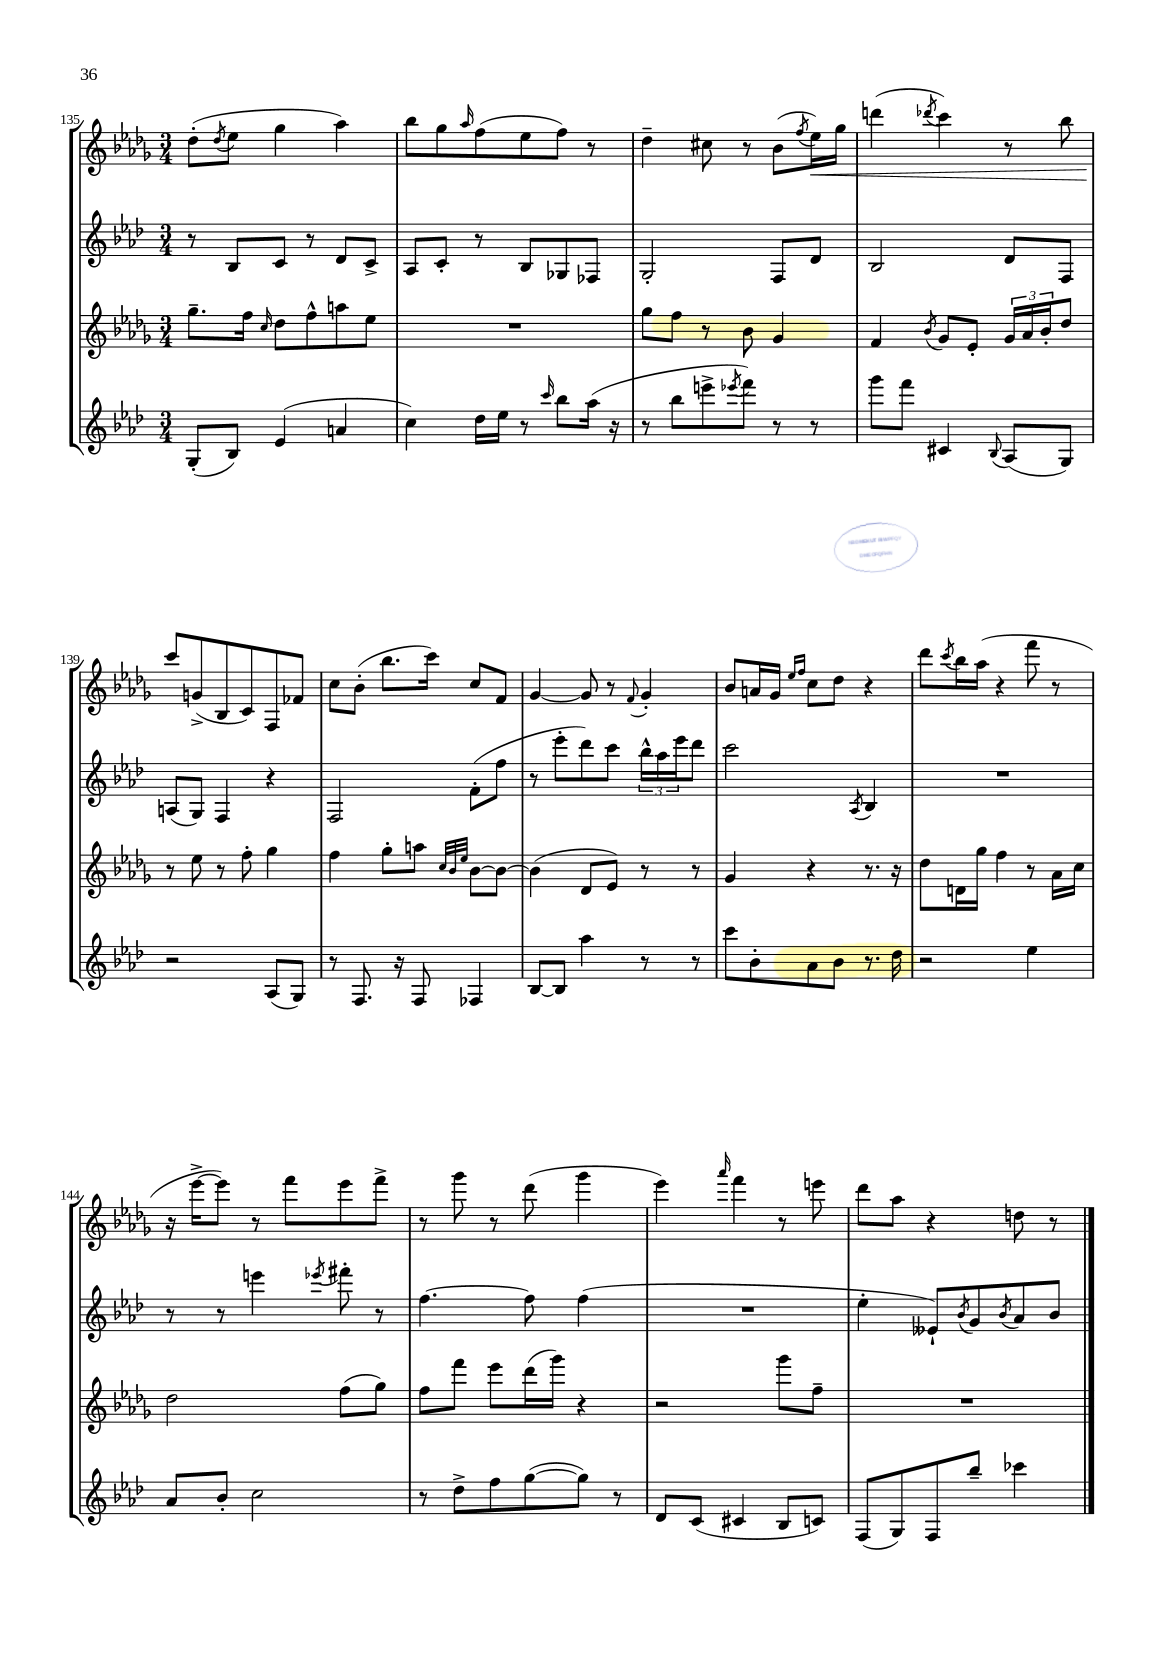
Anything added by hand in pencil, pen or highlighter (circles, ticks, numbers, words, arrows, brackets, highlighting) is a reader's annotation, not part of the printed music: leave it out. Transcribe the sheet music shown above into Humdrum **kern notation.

**kern	**kern	**kern	**kern	**dynam
*part4	*part3	*part2	*part1	*part1
*staff4	*staff3	*staff2	*staff1	*staff1
*clefG2	*clefG2	*clefG2	*clefG2	*
*k[b-e-a-d-]	*k[b-e-a-d-g-]	*k[b-e-a-d-]	*k[b-e-a-d-g-]	*
*M3/4	*M3/4	*M3/4	*M3/4	*
=135	=135	=135	=135	=135
(8G'/L	8.gg-~\L	8r	(8dd-'\L	.
.	.	.	8qdd-/	.
8B-/J)	.	8B-/L	8ee-\J	.
.	16ff\Jk	.	.	.
.	16qqcc/	.	.	.
(4e-/	8dd-\L	8c/J	4gg-\	.
.	8ff^^\	8r	.	.
4an/	8aan\	8d-/L	4aa-\)	.
.	8ee-\J	8c^/J	.	.
=136	=136	=136	=136	=136
4cc\)	2.r	8A-/L	8bb-\L	.
.	.	8c'/J	8gg-\	.
.	.	.	16qqaa-/	.
16dd-\LL	.	8r	(8ff\	.
16ee-\JJ	.	.	.	.
8r	.	8B-/L	8ee-\	.
16qqccc/	.	.	.	.
8bb-\L	.	8G-X/	8ff\J)	.
(16aa-\Jk	.	8F-X/J	8r	.
16r	.	.	.	.
=137	=137	=137	=137	=137
8r	8gg-\L	2G'/	4dd-~\	.
8bb-\L	8ff\J	.	.	.
8eeen^\	8r	.	8cc#X\	.
8qeee-X/	.	.	.	.
8fff\J)	8b-\	.	8r	.
8r	4g-/	8F/L	(8b-\L	.
.	.	.	8qff/	.
!	!	!	!	!LO:HP:b
8r	.	8d-/J	16ee-\L)	<
.	.	.	16gg-\JJ	.
=138	=138	=138	=138	=138
8ggg\L	4f/	2B-/	(4dddn\	.
8fff\J	.	.	.	.
.	8qb-/	.	8qddd-X/	.
4c#X/	8g-/L	.	4ccc\)	.
.	8e-'/J	.	.	.
8qqB-/	.	.	.	.
(8A-/L	24g-/LL	8d-/L	8r	.
.	24a-/	.	.	.
.	24b-'/J	.	.	.
8G/J)	8dd-/J	8F/J	8bb-\	.
!!LO:LB:g=z
=139	=139	=139	=139	=139
2r	8r	(8An/L	8ccc/L	.
.	8ee-\	8G/J)	(8gn^/	[
.	8r	4F/	8B-/	.
.	8ff'\	.	8c/)	.
(8A-/L	4gg-\	4r	8F/	.
8G/J)	.	.	8f-X/J	.
=140	=140	=140	=140	=140
8r	4ff\	2F/	8cc\L	.
8.F/	.	.	(8b-'\J	.
.	8gg-'\L	.	8.bb-\L	.
16r	.	.	.	.
8F/	8aan\J	.	.	.
.	.	.	16ccc\Jk)	.
.	32qqcc/LLL	.	.	.
.	32qqb-/	.	.	.
.	32qqee-/JJJ	.	.	.
4F-X/	[8b-\L	(8f'\L	8cc/L	.
.	8b-\J_	8ff\J	8f/J	.
=141	=141	=141	=141	=141
[8B-/L	(4b-\]	8r	[4g-/	.
8B-/J]	.	8eee-'\L	.	.
4aa-\	8d-/L	8ddd-\)	8g-/]	.
.	8e-/J)	8ccc\J	8r	.
.	.	.	8qqf/	.
8r	8r	24bb-^^\LL	4g-'/	.
.	.	24aa-\	.	.
.	.	24eee-\J	.	.
8r	8r	8ddd-\J	.	.
=142	=142	=142	=142	=142
8ccc\L	4g-/	2ccc\	8b-/L	.
8b-'\	.	.	16an/L	.
.	.	.	16g-/JJ	.
.	.	.	16qqee-/LL	.
.	.	.	16qqff/JJ	.
8a-\	4r	.	8cc\L	.
8b-\J	.	.	8dd-\J	.
.	.	8qA-/	.	.
8.r	8.r	4B-/	4r	.
16dd-\	16r	.	.	.
=143	=143	=143	=143	=143
2r	8dd-\L	2.r	8ddd-\L	.
.	.	.	8qccc/	.
.	16dn\L	.	16bb-\L	.
.	16gg-\JJ	.	(16aa-\JJ	.
.	4ff\	.	4r	.
4ee-\	8r	.	8fff\	.
.	16a-\LL	.	8r	.
.	16cc\JJ	.	.	.
!!LO:LB:g=z
=144	=144	=144	=144	=144
8a-/L	2dd-\	8r	16r	.
.	.	.	[16eee-^\KL	.
8b-'/J	.	8r	8eee-\J])	.
2cc\	.	4eeen\	8r	.
.	.	.	8fff\L	.
.	.	8qeee-X/	.	.
.	(8ff\L	8fff#X'\	8eee-\	.
.	8gg-\J)	8r	8fff^\J	.
=145	=145	=145	=145	=145
8r	8ff\L	[4.ff\	8r	.
8dd-^\L	8fff\J	.	8ggg-\	.
8ff\	8eee-\L	.	8r	.
([8gg\	(16ddd-\L	8ff\]	(8ddd-\	.
.	16ggg-\JJ)	.	.	.
8gg\J])	4r	(4ff\	4ggg-\	.
8r	.	.	.	.
=146	=146	=146	=146	=146
8d-/L	2r	2.r	4eee-\)	.
(8c/J	.	.	.	.
.	.	.	16qqaaa-/	.
4c#X/	.	.	4fff\	.
8B-/L	8ggg-\L	.	8r	.
8cn/J)	8ff~\J	.	8eeen\	.
=147	=147	=147	=147	=147
(8F/L	2.r	4ee-'\	8ddd-\L	.
8G/)	.	.	8aa-\J	.
8F/	.	8e--X`/L)	4r	.
.	.	8qb-/	.	.
8bb-~/J	.	8g/	.	.
.	.	8qb-/	.	.
4ccc-X\	.	8a-/	8ddn\	.
.	.	8b-/J	8r	.
==	==	==	==	==
*-	*-	*-	*-	*-
